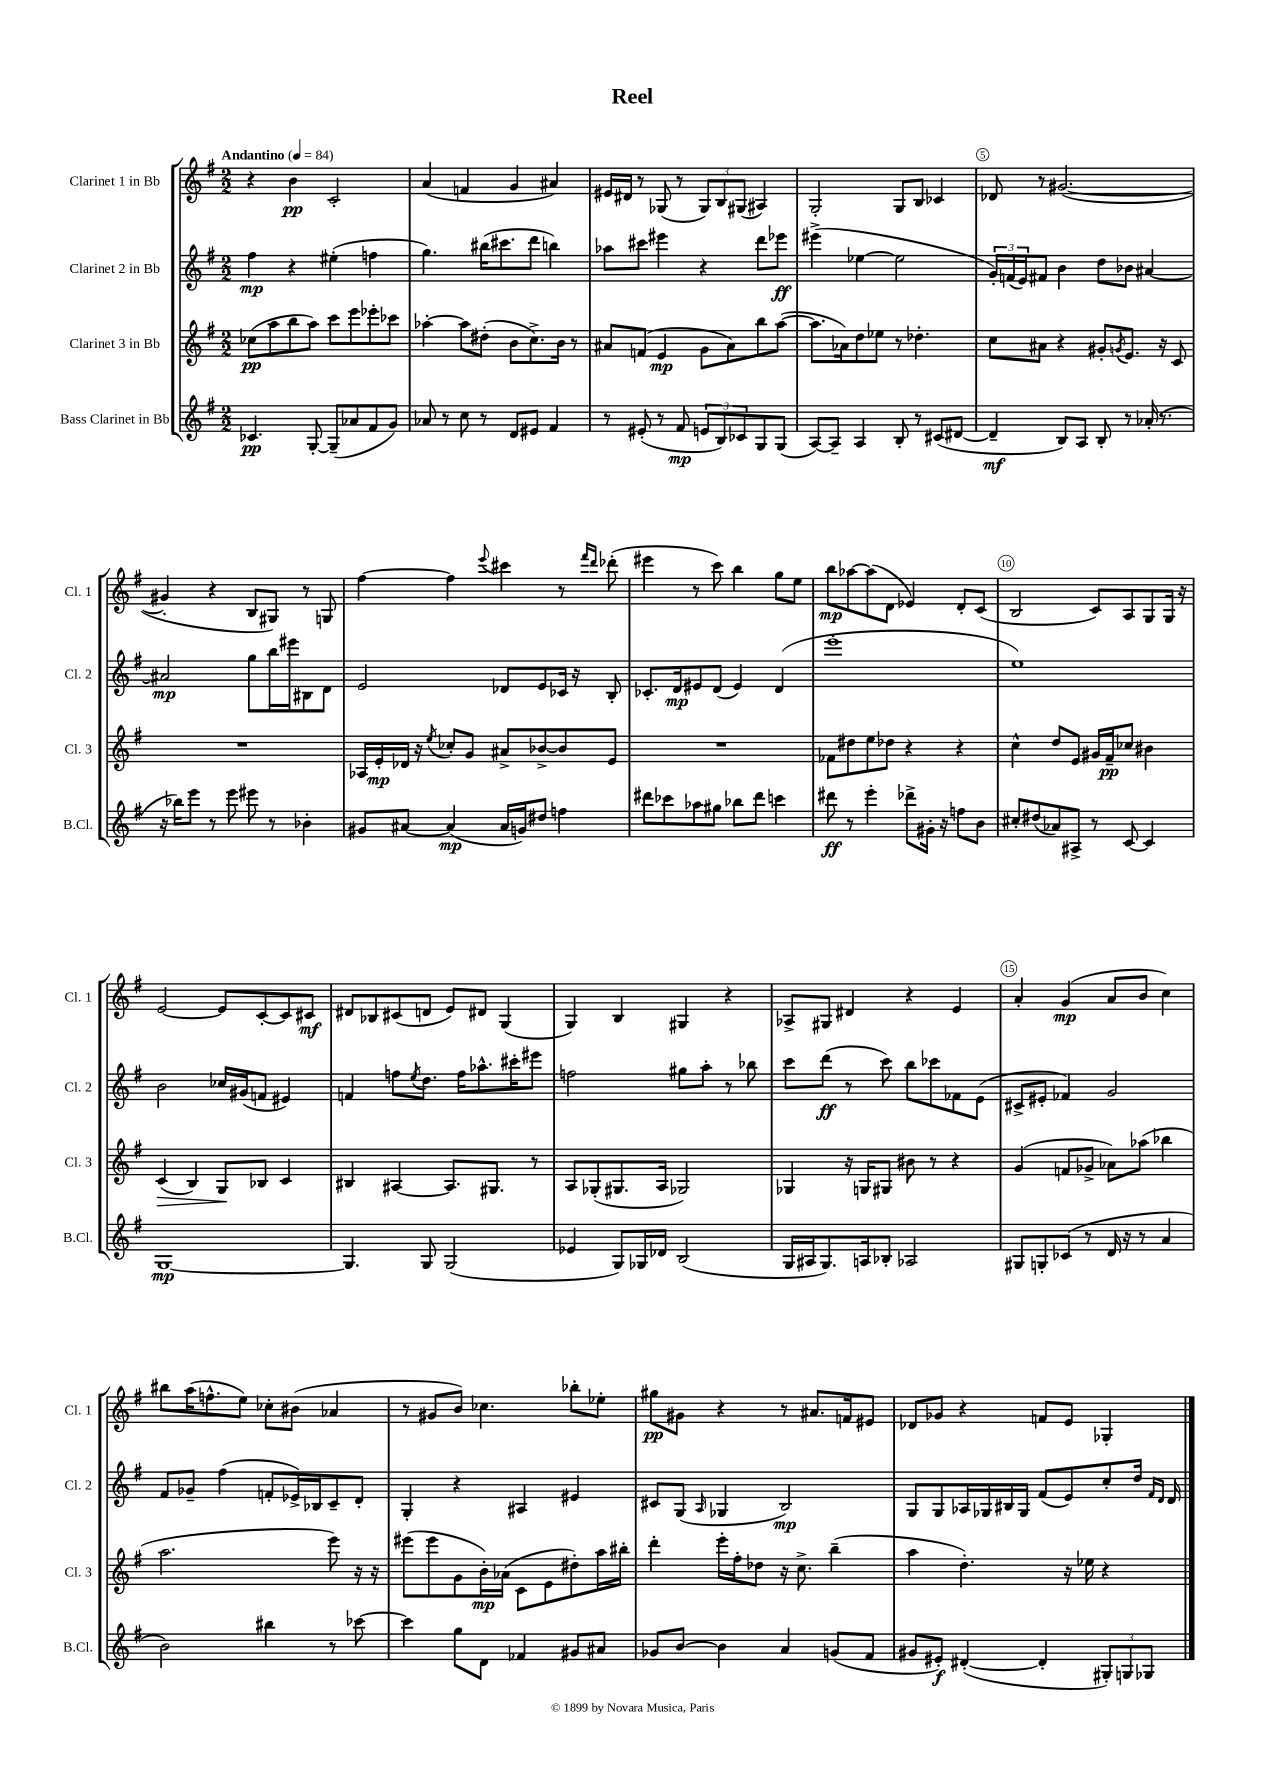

**kern	**dynam	**kern	**dynam	**kern	**dynam	**kern	**dynam
*part4	*part4	*part3	*part3	*part2	*part2	*part1	*part1
*staff4	*staff4	*staff3	*staff3	*staff2	*staff2	*staff1	*staff1
*I"Bass Clarinet in Bb	*	*I"Clarinet 3 in Bb	*	*I"Clarinet 2 in Bb	*	*I"Clarinet 1 in Bb	*
*I'B.Cl.	*	*I'Cl. 3	*	*I'Cl. 2	*	*I'Cl. 1	*
*clefG2	*	*clefG2	*	*clefG2	*	*clefG2	*
*k[f#]	*	*k[f#]	*	*k[f#]	*	*k[f#]	*
*M2/2	*	*M2/2	*	*M2/2	*	*M2/2	*
*MM84	*	*MM84	*	*MM84	*	*MM84	*
=1	=1	=1	=1	=1	=1	=1	=1
!	!	!	!	!	!	!LO:TX:a:B:t=Andantino	!
4.c-X/	pp	(8cc-X\L	pp	4ff#\	mp	4r	.
.	.	8aa\	.	.	.	.	.
.	.	8bb\	.	4r	.	4b\	pp
[8G'/	.	8aa\J)	.	.	.	.	.
(8G~/L]	.	8ccc\L	.	(4ee#X'\	.	2c'/	.
8a-X/	.	8eee\	.	.	.	.	.
8f#/	.	8eee-X'\	.	4ffn\	.	.	.
8g/J)	.	8ccc-X\J	.	.	.	.	.
=2	=2	=2	=2	=2	=2	=2	=2
8a-X/	.	[4aa-X'\	.	4.gg\)	.	(4a/	.
8r	.	.	.	.	.	.	.
8cc\	.	8aa-\L]	.	.	.	4fn/	.
8r	.	(8dd#X'\J	.	(16bb#X\KL	.	.	.
.	.	.	.	8.ccc#X\	.	.	.
8d/L	.	8b\L	.	.	.	4g/	.
8e#X/J	.	8.cc^\)	.	8ddd\J	.	.	.
4f#/	.	.	.	4bbn\)	.	4a#X/)	.
.	.	16b\Jk	.	.	.	.	.
.	.	8r	.	.	.	.	.
=3	=3	=3	=3	=3	=3	=3	=3
8r	.	8a#X/L	.	8aa-X\L	.	16e#X/LL	.
.	.	.	.	.	.	16d#X/JJ	.
(8e#X'/	.	(8fn/J	.	8ccc#X\J	.	8r	.
8r	.	4e/	mp	4eee#X\	.	(8G-X/	.
8f#/	mp	.	.	.	.	8r	.
12en/L	.	8g\L	.	4r	.	12G-/L)	.
12B/)	.	.	.	.	.	12B/	.
.	.	8a#\)	.	.	.	.	.
12c-X/	.	.	.	.	.	(12G#X/J	.
8G/	.	8bb\	.	8ddd\L	.	4A#X/)	.
(8G/J	.	([8aa\J	.	8eee-X\J	ff	.	.
=4	=4	=4	=4	=4	=4	=4	=4
[8A/L)	.	8.aa\L]	.	(4eee#X^\	.	2G'/	.
8A~/J]	.	.	.	.	.	.	.
.	.	16a-X\k)	.	.	.	.	.
4A/	.	8dd\	.	[4ee-X\	.	.	.
.	.	8ee-X\J	.	.	.	.	.
8B'/	.	8r	.	2ee-\]	.	8G/L	.
8r	.	4.dd-X'\	.	.	.	8B/J	.
(8c#X/L	.	.	.	.	.	4c-X/	.
[8d#X/J	.	.	.	.	.	.	.
=5	=5	=5	=5	=5	=5	=5	=5
4d#~/]	mf	8cc\L	.	24g'/LL)	.	8d-X/	.
.	.	.	.	(24fn/	.	.	.
.	.	.	.	24e/J)	.	.	.
.	.	8a#X\J	.	8f#X/J	.	8r	.
8B/L)	.	4r	.	4b\	.	([2.g#X/	.
8A/J	.	.	.	.	.	.	.
8B'/	.	8g#X'/L	.	8dd\L	.	.	.
.	.	8qgn/	.	.	.	.	.
8r	.	8.e/J	.	8b-X\J	.	.	.
(16a-X'/	.	.	.	[4a#X/	.	.	.
8.r	.	16r	.	.	.	.	.
.	.	8c/	.	.	.	.	.
!!LO:LB:g=z
=6	=6	=6	=6	=6	=6	=6	=6
16r	.	1r	.	2a#X/]	mp	4g#X'/]	.
16bb-X\KL)	.	.	.	.	.	.	.
8eee\J	.	.	.	.	.	.	.
8r	.	.	.	.	.	4r	.
8eee\	.	.	.	.	.	.	.
8eee#X\	.	.	.	8gg\L	.	8B/L	.
8r	.	.	.	16bb\L	.	8G#X/J)	.
.	.	.	.	16eee#X\J	.	.	.
4b-X'\	.	.	.	8B#X\	.	8r	.
.	.	.	.	8d\J	.	8Gn/	.
=7	=7	=7	=7	=7	=7	=7	=7
8g#X/L	.	16A-X/LL	.	2e/	.	[4ff#\	.
.	.	16e'/	mp	.	.	.	.
[8a#X/J	.	16d-X/JJ	.	.	.	.	.
.	.	16r	.	.	.	.	.
.	.	8qee/	.	.	.	.	.
(4a#/]	mp	8cc-X'/L	.	.	.	4ff#\]	.
.	.	8g/J	.	.	.	.	.
.	.	.	.	.	.	8qqeee/	.
16a#/LL	.	8a#X^/L	.	8d-X/L	.	4ccc#X\	.
16gn/J)	.	.	.	.	.	.	.
8dd#X/J	.	[8b-X^/	.	8e/	.	.	.
4ffn\	.	8b-/]	.	16c-X/Jk	.	8r	.
.	.	.	.	16r	.	.	.
.	.	.	.	.	.	16qqfff#/LL	.
.	.	.	.	.	.	16qqddd/JJ	.
.	.	8e/J	.	8B'/	.	(8ddd-X'\	.
=8	=8	=8	=8	=8	=8	=8	=8
8ddd#X\L	.	1r	.	8.c-X'/L	.	4eee#X\	.
8ccc-X\	.	.	.	.	.	.	.
.	.	.	.	16d/k	mp	.	.
8aa-X\	.	.	.	8e#X/	.	8r	.
8gg#X\J	.	.	.	(8d/J	.	8ccc\)	.
8bb-X\L	.	.	.	4e#/)	.	4bb\	.
8ddd#\J	.	.	.	.	.	.	.
4cccn\	.	.	.	(4d/	.	8gg\L	.
.	.	.	.	.	.	8ee\J	.
=9	=9	=9	=9	=9	=9	=9	=9
8ddd#X\	ff	8f-X\L	.	1eee'	.	8bb\L	mp
8r	.	8dd#X\	.	.	.	[8aa-X\	.
4eee'\	.	8ee\	.	.	.	(8aa-\]	.
.	.	8dd-X\J	.	.	.	8d\J	.
8ddd-X^\L	.	4r	.	.	.	4e-X/)	.
16g#X'\Jk	.	.	.	.	.	.	.
16r	.	.	.	.	.	.	.
8ffn\L	.	4r	.	.	.	8d'/L	.
8b\J	.	.	.	.	.	(8c/J	.
=10	=10	=10	=10	=10	=10	=10	=10
8cc#X'/L	.	4cc^^\	.	1ee)	.	2B/	.
(8dd#X/	.	.	.	.	.	.	.
8a-X/)	.	8dd/L	.	.	.	.	.
8A#X^/J	.	8e/J	.	.	.	.	.
8r	.	16g#X/LL	.	.	.	8c/L)	.
.	.	16f#~/J	pp	.	.	.	.
[8c/	.	8cc-X/J	.	.	.	8A/	.
4c/]	.	4b#X\	.	.	.	8G/	.
.	.	.	.	.	.	16G/Jk	.
.	.	.	.	.	.	16r	.
!!LO:LB:g=z
=11	=11	=11	=11	=11	=11	=11	=11
!	!	!	!LO:HP:b	!	!	!	!
[1G	mp	(4c/	>	2b\	.	[2e/	.
.	.	4B/)	.	.	.	.	.
.	.	8G/L	.	16cc-X/LL	.	8e/L]	.
.	.	.	.	(16g#X/J	.	.	.
.	.	8B-X/J	]	8fn/J	.	[8c'/	.
.	.	4c/	.	4e#X/)	.	8c/]	.
.	.	.	.	.	.	8c#X/J	mf
=12	=12	=12	=12	=12	=12	=12	=12
4.G/]	.	4B#X/	.	4fn/	.	8d#X/L	.
.	.	.	.	.	.	8B-X/	.
.	.	[4A#X/	.	8ffn\L	.	(8c#X/	.
.	.	.	.	8qee/	.	.	.
8G/	.	.	.	8.dd\J	.	8dn/J	.
(2G/	.	8.A#/L]	.	.	.	8e/L)	.
.	.	.	.	16ff\KL	.	.	.
.	.	.	.	8.aa-X^^\	.	8d#X/J	.
.	.	8.G#X/J	.	.	.	.	.
.	.	.	.	.	.	(4G/	.
.	.	.	.	16ccc#X'\K	.	.	.
.	.	8r	.	8eee#X\J	.	.	.
=13	=13	=13	=13	=13	=13	=13	=13
4e-X/	.	8A/L	.	2ffn\	.	4G/)	.
.	.	(8G-X'/	.	.	.	.	.
8G/L)	.	8.G#X/	.	.	.	4B/	.
16G-X/L	.	.	.	.	.	.	.
16d-X/JJ	.	16A/Jk	.	.	.	.	.
(2B/	.	2G-X/)	.	8gg#X\L	.	4G#X/	.
.	.	.	.	8aa'\J	.	.	.
.	.	.	.	8r	.	4r	.
.	.	.	.	8bb-X\	.	.	.
=14	=14	=14	=14	=14	=14	=14	=14
16G/LL	.	4G-X/	.	8ccc\L	.	8A-X^/L	.
16A#X/J	.	.	.	.	.	.	.
8.G/)	.	.	.	(8ddd\J	ff	8G#X/J	.
.	.	16r	.	8r	.	4d#X/	.
16An/k	.	16Gn/KL	.	.	.	.	.
8B-X'/J	.	8G#X/J	.	8ccc\)	.	.	.
2A-X/	.	8b#X\	.	8bb\L	.	4r	.
.	.	8r	.	8ccc-X\	.	.	.
.	.	4r	.	8f-X\	.	4e/	.
.	.	.	.	(8e\J	.	.	.
=15	=15	=15	=15	=15	=15	=15	=15
8G#X/L	.	(4g/	.	8c#X^/L	.	4a'/	.
8Gn'/	.	.	.	8e#X'/J	.	.	.
(8c-X/J	.	8fn/L	.	4f-X/)	.	(4g/	mp
8r	.	8g-X^/J	.	.	.	.	.
16d/	.	8a-X\L)	.	2g/	.	8a/L	.
16r	.	.	.	.	.	.	.
8r	.	(8aa-X\J	.	.	.	8b/J	.
4a/	.	4bb-X\	.	.	.	4cc\)	.
!!LO:LB:g=z
=16	=16	=16	=16	=16	=16	=16	=16
2b\)	.	2.aa\	.	8f#/L	.	8bb#X\L	.
.	.	.	.	8g-X~/J	.	(16aa\K	.
.	.	.	.	.	.	8.ffn^^\	.
.	.	.	.	(4ff#\	.	.	.
.	.	.	.	.	.	8ee\J)	.
4bb#X\	.	.	.	8fn'/L	.	8cc-X'\L	.
.	.	.	.	16e-X^/L)	.	(8b#X\J	.
.	.	.	.	16B-X/J	.	.	.
8r	.	8eee\)	.	8c~/	.	4a-X/	.
[8ccc-X\	.	16r	.	8d'/J	.	.	.
.	.	16r	.	.	.	.	.
=17	=17	=17	=17	=17	=17	=17	=17
4ccc-\]	.	(8eee#X\L	.	4G'/	.	8r	.
.	.	8eee#\	.	.	.	8g#X/L	.
8gg\L	.	8g\	.	4r	.	8b/J)	.
8d\J	.	16b'\L)	mp	.	.	4.cc-X\	.
.	.	(16a-X\JJ	.	.	.	.	.
4f-X/	.	8c\L	.	4A#X/	.	.	.
.	.	8e\	.	.	.	.	.
8g#X/L	.	8dd#X'\)	.	4e#X/	.	8bb-X'\L	.
8a#X/J	.	16aa\L	.	.	.	8ee-X'\J	.
.	.	16bb#X'\JJ	.	.	.	.	.
=18	=18	=18	=18	=18	=18	=18	=18
8g-X/L	.	4ddd'\	.	8c#X/L	.	8gg#X\L	pp
[8b/J	.	.	.	(8G/J	.	8g#X\J	.
.	.	.	.	16qqA/	.	.	.
4b\]	.	16eee'\LL	.	4G-X/	.	4r	.
.	.	16ff#'\J	.	.	.	.	.
.	.	8dd-X\J	.	.	.	.	.
4a/	.	16r	.	2B/)	mp	8r	.
.	.	8.cc^\	.	.	.	.	.
.	.	.	.	.	.	8.a#X/L	.
(8gn/L	.	(4bb~\	.	.	.	.	.
.	.	.	.	.	.	16fn/k	.
8f#/J	.	.	.	.	.	8e#X/J	.
=19	=19	=19	=19	=19	=19	=19	=19
8g#X/L	.	4aa\	.	8G/L	.	8d-X/L	.
8e#X'/J)	f	.	.	8G/	.	8g-X/J	.
([4d#X'/	.	4.dd'\)	.	16A-X/L	.	4r	.
.	.	.	.	16G-X/	.	.	.
.	.	.	.	16B#X/	.	.	.
.	.	.	.	16G-/JJ	.	.	.
4d#'/]	.	.	.	(8f#/L	.	8fn/L	.
.	.	16r	.	8e/)	.	8e/J	.
.	.	16ee-X\	.	.	.	.	.
12G#X'/L)	.	4r	.	8cc'/	.	4G-X'/	.
12Gn/	.	.	.	.	.	.	.
.	.	.	.	16dd/Jk	.	.	.
12G-X/J	.	.	.	.	.	.	.
.	.	.	.	16qqf#/LL	.	.	.
.	.	.	.	16qqd/JJ	.	.	.
.	.	.	.	16d/	.	.	.
==	==	==	==	==	==	==	==
*-	*-	*-	*-	*-	*-	*-	*-
